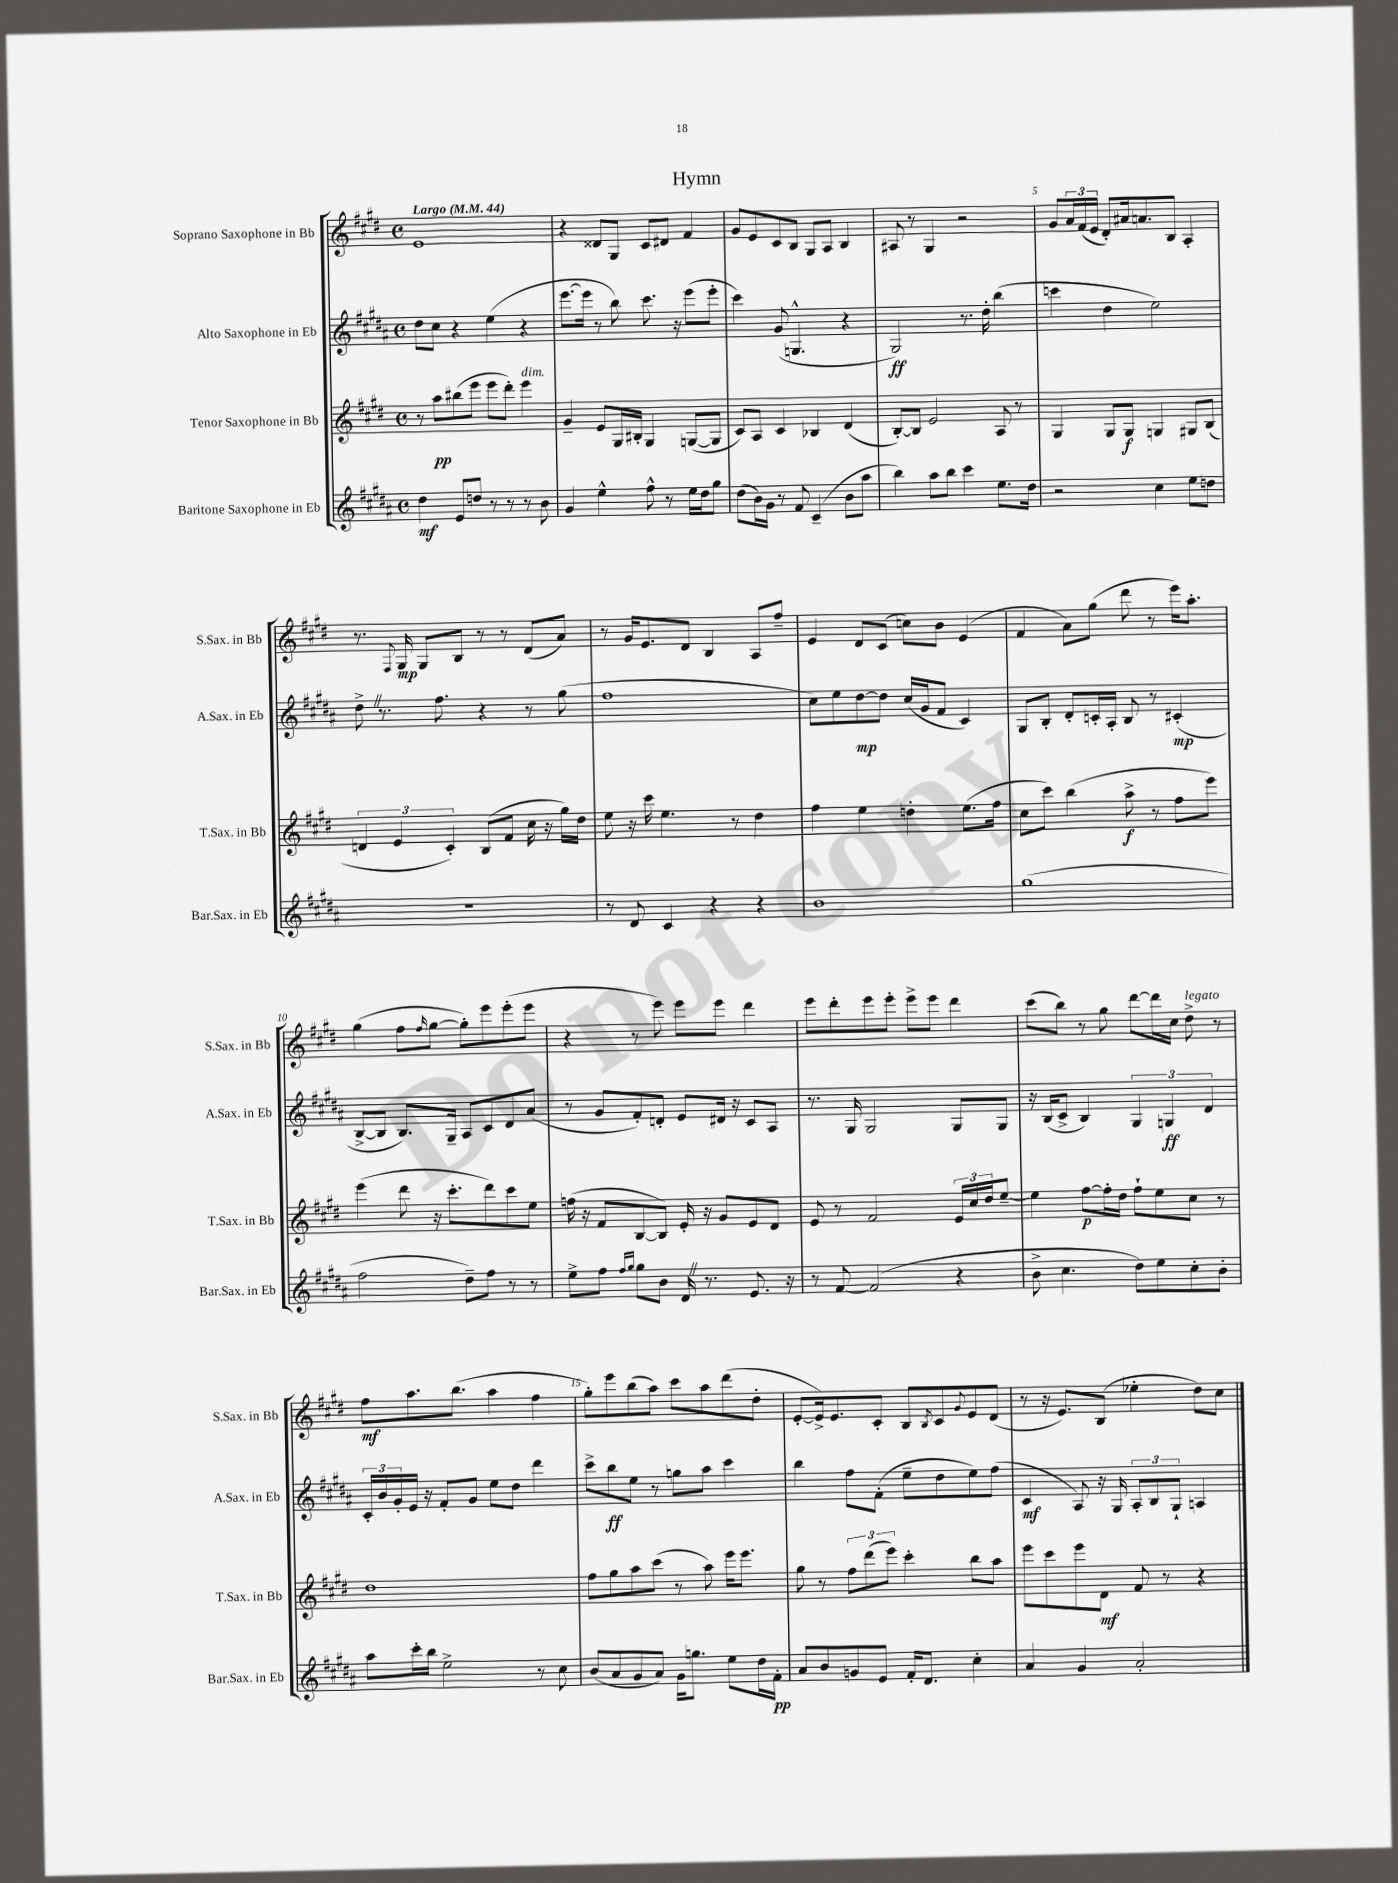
\header { title = "Hymn" }
<<
\new StaffGroup <<
\new Staff = "s0" \with { instrumentName = "Soprano Saxophone in Bb" shortInstrumentName = "S.Sax. in Bb" } {
    \clef treble \key e \major \defaultTimeSignature \time 4/4 \tempo "Largo" 4 = 44
    e'1 |
    r4 disis'8 gis8 cis'8 dis'8 fis'4 |
    gis'8 e'8 cis'8 b8 gis8 a8 b4 |
    ais8 r8 gis4 r2 |
    gis'8 \tuplet 3/2 { a'16 fis'16( e'16 } dis'8-.) ais'16 a'8. b8 a4-. |
    r8. \appoggiatura { fis8 } gis16\mp gis8 b8 r8 r8 dis'8( a'8) |
    r8 gis'16 e'8. dis'8 b4 a8 fis''8-- |
    e'4 dis'8 cis'8( c''8) b'8 e'4( |
    fis'4 a'8) gis''8( dis'''8 r8 e'''16) a''8.-. |
    gis''4( fis''8 \grace { fis''16 } gis''8~ gis''8-.) e'''8 e'''8-.( e'''8 |
    r4 r8 e'''8) e'''8 e'''8 dis'''4 |
    e'''8 dis'''8-. e'''8 e'''8-. e'''8-> e'''8 dis'''4 |
    cis'''8( b''8) r8 gis''8 dis'''8~ dis'''16 cis''16 dis''8->^\markup { \italic "legato" } r8 |
    fis''8\mf a''8. b''8.( a''4 fis''4 |
    gis''8-.) e'''8 b''8( a''8) cis'''8 a''8 dis'''8( dis''8-. |
    e'8~-. e'16->) e'8. cis'8-. b8 \acciaccatura { b8 } cis'8 \appoggiatura { gis'8 } e'8 dis'8( |
    r8 r16 e'8.) b8( ees''4-. dis''8) cis''8 \bar "|." |
}
\new Staff = "s1" \with { instrumentName = "Alto Saxophone in Eb" shortInstrumentName = "A.Sax. in Eb" } {
    \clef treble \key b \major \defaultTimeSignature \time 4/4
    dis''8 cis''8 r4 e''4( r4 |
    e'''8.~ e'''16 r8 b''8) cis'''8. r16 e'''8( e'''8-. |
    cis'''4) gis'8( g4.-^ r4 |
    gis2\ff) r8. dis''16-. b''4( |
    c'''4 dis''4 e''2) |
    dis''8-> \once \override BreathingSign.text = \markup { \musicglyph "scripts.caesura.straight" } \breathe r8. fis''8. r4 r8 gis''8( |
    fis''1 |
    cis''8) e''8 dis''8~\mp dis''8 cis''16( gis'16 fis'8 cis'4) |
    gis8 b8-. dis'8-. c'16-. ais16-. b8 r8 cis'4-.\mp( |
    b8~-> b8 b8.) gis16-- ais8 cis'8 dis'8 ais'8( |
    r8 gis'8 fis'8-.) d'8-. e'8 dis'16 r16 cis'8 ais8 |
    r8. gis16 gis2 gis8 gis8 |
    r16 b16( cis'8-> b4) \tuplet 3/2 { gis4 g4\ff dis'4 } |
    \tuplet 3/2 { cis'16-. b'16 gis'16-. } e'16 r16 fis'8-. gis'8 e''8 dis''8 dis'''4 |
    cis'''8-> b''8\ff e''8 r8 g''8 ais''8 cis'''4 |
    b''4 fis''8 fis'8-.( e''8-- dis''8 e''8) fis''8( |
    cis'4\mf ais8) r16 gis16 \tuplet 3/2 { ais8-. b8 gis8-! } a4 \bar "|." |
}
\new Staff = "s2" \with { instrumentName = "Tenor Saxophone in Bb" shortInstrumentName = "T.Sax. in Bb" } {
    \clef treble \key e \major \defaultTimeSignature \time 4/4
    r8 a''8\pp bis''8( e'''8 e'''8 dis'''8-.) e'''4^\markup { \italic "dim." } |
    gis'4-- e'8 gis16 bis16-. gis4 g8~( g8 |
    cis'8) a8 cis'4 bes4 dis'4( |
    b8~-.) b8 e'2 a8 r8 |
    gis4 gis8 gis8\f g4 gis8 b8( |
    \tuplet 3/2 { d'4 e'4 cis'4-.) } b8( fis'8 cis''16 r16 gis''16) dis''16 |
    e''8 r16 cis'''16 e''4. r8 dis''4 |
    fis''4 e''4 d''4-. e''8.( fis''16 |
    cis''8 cis'''8) b''4( a''8->\f r8 fis''8 e'''8) |
    e'''4( dis'''8 r16 cis'''8.-. dis'''8) cis'''8 e''8 |
    f''16( r16 fis'8 b8~ b8) e'16-. r16 gis'8 e'8 dis'8 |
    e'8 r8 fis'2 \tuplet 3/2 { e'16 cis''16 dis''16 } e''8~-- |
    e''4 fis''8~\p fis''16-. dis''16 fis''8-! e''8 cis''8 r8 |
    dis''1 |
    fis''8 gis''8 a''8 cis'''8( r8 a''8) e'''16 e'''8. |
    gis''8 r8 \tuplet 3/2 { fis''8 dis'''8( e'''8) } cis'''4-. b''8 a''8 |
    e'''8 cis'''8 e'''8 dis'8\mf fis'8 r8 r4 \bar "|." |
}
\new Staff = "s3" \with { instrumentName = "Baritone Saxophone in Eb" shortInstrumentName = "Bar.Sax. in Eb" } {
    \clef treble \key b \major \defaultTimeSignature \time 4/4
    dis''4\mf e'8 d''8 r8 r8 r8 b'8 |
    gis'4 e''4-^ fis''8-^ r8 e''16 dis''16 gis''8 |
    dis''8( b'16) gis'16 r8 fis'8 cis'4--( b'8 ais''8 |
    b''4) ais''8 b''8 cis'''4 e''8. dis''16 |
    r2 cis''4 e''8 d''8 |
    R1 |
    r8 dis'8 cis'4 r4 r4 |
    b'1 |
    gis''1( |
    fis''2 dis''8--) fis''8 r8 r8 |
    e''8-> fis''8 \grace { fis''16 gis''16 } gis''8 b'8 dis'16 \once \override BreathingSign.text = \markup { \musicglyph "scripts.caesura.straight" } \breathe r8. e'8. r16 |
    r8 fis'8~ fis'2( r4 |
    b'8-> cis''4. dis''8) e''8 cis''8-. b'8-. |
    ais''8 cis'''16-. b''16 e''2-> r8 cis''8 |
    b'8( ais'8 gis'8 ais'8) gis'16 g''8. e''8 dis''16 fis'16-.\pp |
    ais'8 b'8 g'8 e'8 fis'16-. dis'8. cis''4-. |
    ais'4 gis'4 ais'2-. \bar "|." |
}
>>
>>
\layout { \context { \Score \override BarNumber.break-visibility = ##(#f #t #t) barNumberVisibility = #(every-nth-bar-number-visible 5) } }
